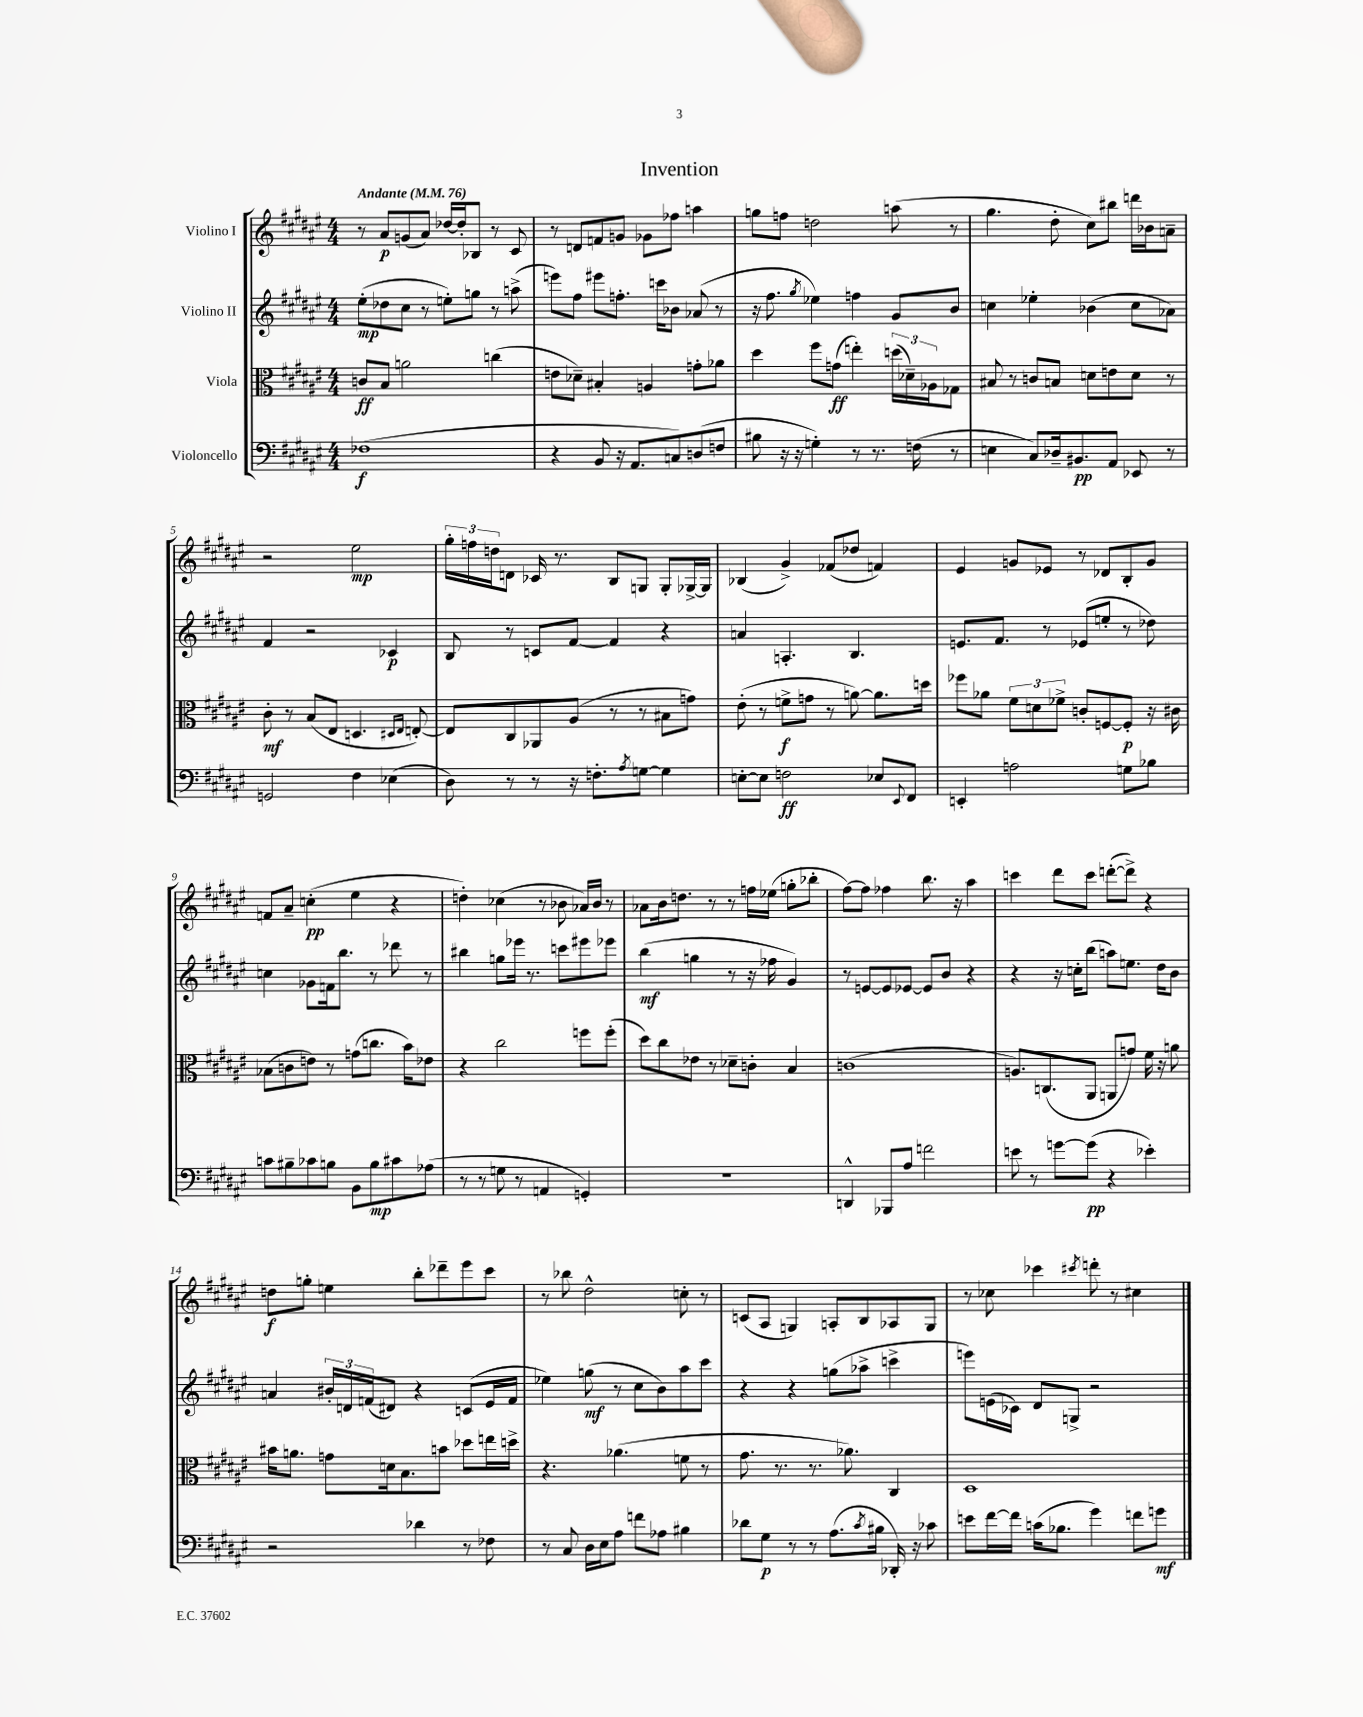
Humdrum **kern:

**kern	**kern	**kern	**kern
*staff4	*staff3	*staff2	*staff1
*clefF4	*clefC3	*clefG2	*clefG2
*k[f#c#g#d#a#e#]	*k[f#c#g#d#a#e#]	*k[f#c#g#d#a#e#]	*k[f#c#g#d#a#e#]
*M4/4	*M4/4	*M4/4	*M4/4
*MM76	*MM76	*MM76	*MM76
(1F-	8c	(8ee#'	8r
.	8B	8dd-	8a#
.	2a	8cc#	(8g
.	.	8r	8a#)
.	.	8ee')	[16dd-
.	.	.	16dd-']
.	.	8gg	8B-
.	(4cc	8r	8r
.	.	(8aa^	8c#
=	=	=	=
4r	8e	8eee)	8r
.	8d-~)	8ff#	8d
8BB	4B#'	8eee#	8f
16r	.	8.ff'	8g
8.AA#	.	.	.
.	4A	.	8g-
.	.	16ccc	.
8C)	.	8b-	8ff-
(8D	8g'	(8a-	4aa
8F	8a-	8r	.
=	=	=	=
8B#	4dd#	16r	8gg
.	.	8.ff#	.
16r	.	.	8ff
16r	.	.	.
.	.	8qgg#	.
4G')	8ff#	4ee-)	2dd
.	(8g	.	.
8r	4ee')	4ff	.
8.r	.	.	.
.	(24dd	8g#	(8aa
.	24d-~)	.	.
(16F	.	.	.
.	24A-	.	.
8r	8G-	8b	8r
=	=	=	=
4E	8B#	4cc	4.gg#
.	8r	.	.
8C#)	8c	4ee-'	.
16D-~	8B	.	8dd#'
8.BB#	.	.	.
.	8d	(4b-	8cc#)
8AA#	8e	.	8bb#
8EE-	8d	8cc	16ddd
.	.	.	16b-
8r	8r	8a-)	8a~
=	=	=	=
2GG	8c#'	4f#	2r
.	8r	.	.
.	(8B	2r	.
.	8E#	.	.
4F#	4.D	.	2ee#
(4E-	.	4c-	.
.	16qqD#	.	.
.	16qqE#	.	.
.	[8E')	.	.
=	=	=	=
8D#)	8E]	8B	24gg#'
.	.	.	24ff
.	.	.	24dd
8r	8C#	8r	8d
8r	8AA-	8c	16c-
.	.	.	8.r
16r	(8A#	[8f#	.
8.F'	.	.	.
.	8r	4f#]	8B
8qA#	.	.	.
[8G	8r	.	8G
4G]	8B#	4r	8G'
.	8g)	.	[16G-^
.	.	.	16G-]
=	=	=	=
[8E'	(8e#'	4a	(4B-
8E]	8r	.	.
2F	8f^	4.A'	4g#^)
.	8g	.	.
.	8r	.	(8f-
.	[8a)	4.B	8dd-
8E-	8.a]	.	4f)
8qqEE#	.	.	.
8FF#	.	.	.
.	16dd	.	.
=	=	=	=
4EE'	8ff-	8.e	4e#
.	8a-	.	.
.	.	8.f#	.
2A	12f#	.	8g
.	12d	.	.
.	.	8r	8e-
.	12f-^	.	.
.	8c'	(8e-	8r
.	[8F	8ee'	8d-
8G	8F']	8r	8B'
8B-	16r	8dd-)	8g
.	16c#	.	.
=	=	=	=
8c	(8B-	4cc	8f
8B#~	8c	.	8a#~
8c-	8e)	8g-	(4cc'
8B	8r	16f	.
.	.	8.bb	.
8BB	(8g	.	4ee#
8B	8.cc	8r	.
8c#	.	8ddd-	4r
.	16b)	.	.
(8A-	8e-	8r	.
=	=	=	=
8r	4r	4bb#	4dd')
8r	.	.	.
8G	2cc#	8gg	(4cc-
8r	.	16eee-	.
.	.	8.r	.
4AA	.	.	8r
.	.	8ccc	8b-
4GG')	8ff	8eee#	16a-)
.	.	.	16b-
.	(8ff'	8eee-	8r
=	=	=	=
1r	8dd#)	(4bb	8a-
.	8cc#	.	16b
.	.	.	8.dd
.	8e-	4gg	.
.	8r	.	8r
.	8d-~	8r	8r
.	8c'	16r	16ff
.	.	16ff-	(16ee-
.	4B	4g#)	8gg'
.	.	.	8bb-'
=	=	=	=
4DD^^	(1c	8r	[8ff#)
.	.	[8e	8ff#]
8BBB-	.	8e]	4ff-
8A#	.	[8e-	.
2f	.	8e-]	8.bb
.	.	8b	.
.	.	.	16r
.	.	4r	4aa#
=	=	=	=
8e	8.A)	4r	4ccc
8r	.	.	.
.	(8.C	.	.
[8g	.	16r	8ddd#
.	.	16cc'	.
(8g]	8AA#	(8bb	8ccc
4r	8AA	8aa)	([8ddd'
.	8g)	8.ee	8ddd^])
4e-')	16f#	.	4r
.	16r	16dd#	.
.	8a	8b	.
=	=	=	=
2r	16b#	4a	8dd
.	8.a	.	.
.	.	.	8gg'
.	8g	24b#'	4ee
.	.	24d	.
.	.	(24f	.
.	16d	8d#)	.
.	8.B	.	.
4d-	.	4r	8bb'
.	8b	.	8ddd-~
8r	8dd-	(8c	8eee#
8F-	16ee	16e#	8ccc#
.	16dd^	16f	.
=	=	=	=
8r	4.r	4ee-)	8r
8C#	.	.	8bb-
16D#	.	(8gg	2dd#^^
16E#	.	.	.
8A#	(4.a-	8r	.
8f	.	8cc#	.
8A-	.	8b)	.
4B#	8f	8aa#	8cc'
.	8r	8ccc#	8r
=	=	=	=
8d-	8.g#	4r	(8c
8G#	.	.	8A#
.	8.r	.	.
8r	.	4r	4G)
8r	8.r	.	.
(8.A#	.	(8gg	8A'
.	8.a-)	.	.
.	.	8aa-^	8B
8qc#	.	.	.
16B#	.	.	.
16DD-')	4C#	4ccc^	8A-
16r	.	.	.
8c-	.	.	8G
=	=	=	=
8e	1D#	8eee)	8r
[16f#	.	(16e	8cc-
16f#]	.	16c-)	.
(16c	.	8d#	4ccc-
8.B-	.	.	.
.	.	8G^	.
.	.	.	8qccc#
4g#)	.	2r	8ddd'
.	.	.	8r
8f	.	.	4cc#
8g	.	.	.
==	==	==	==
*-	*-	*-	*-
